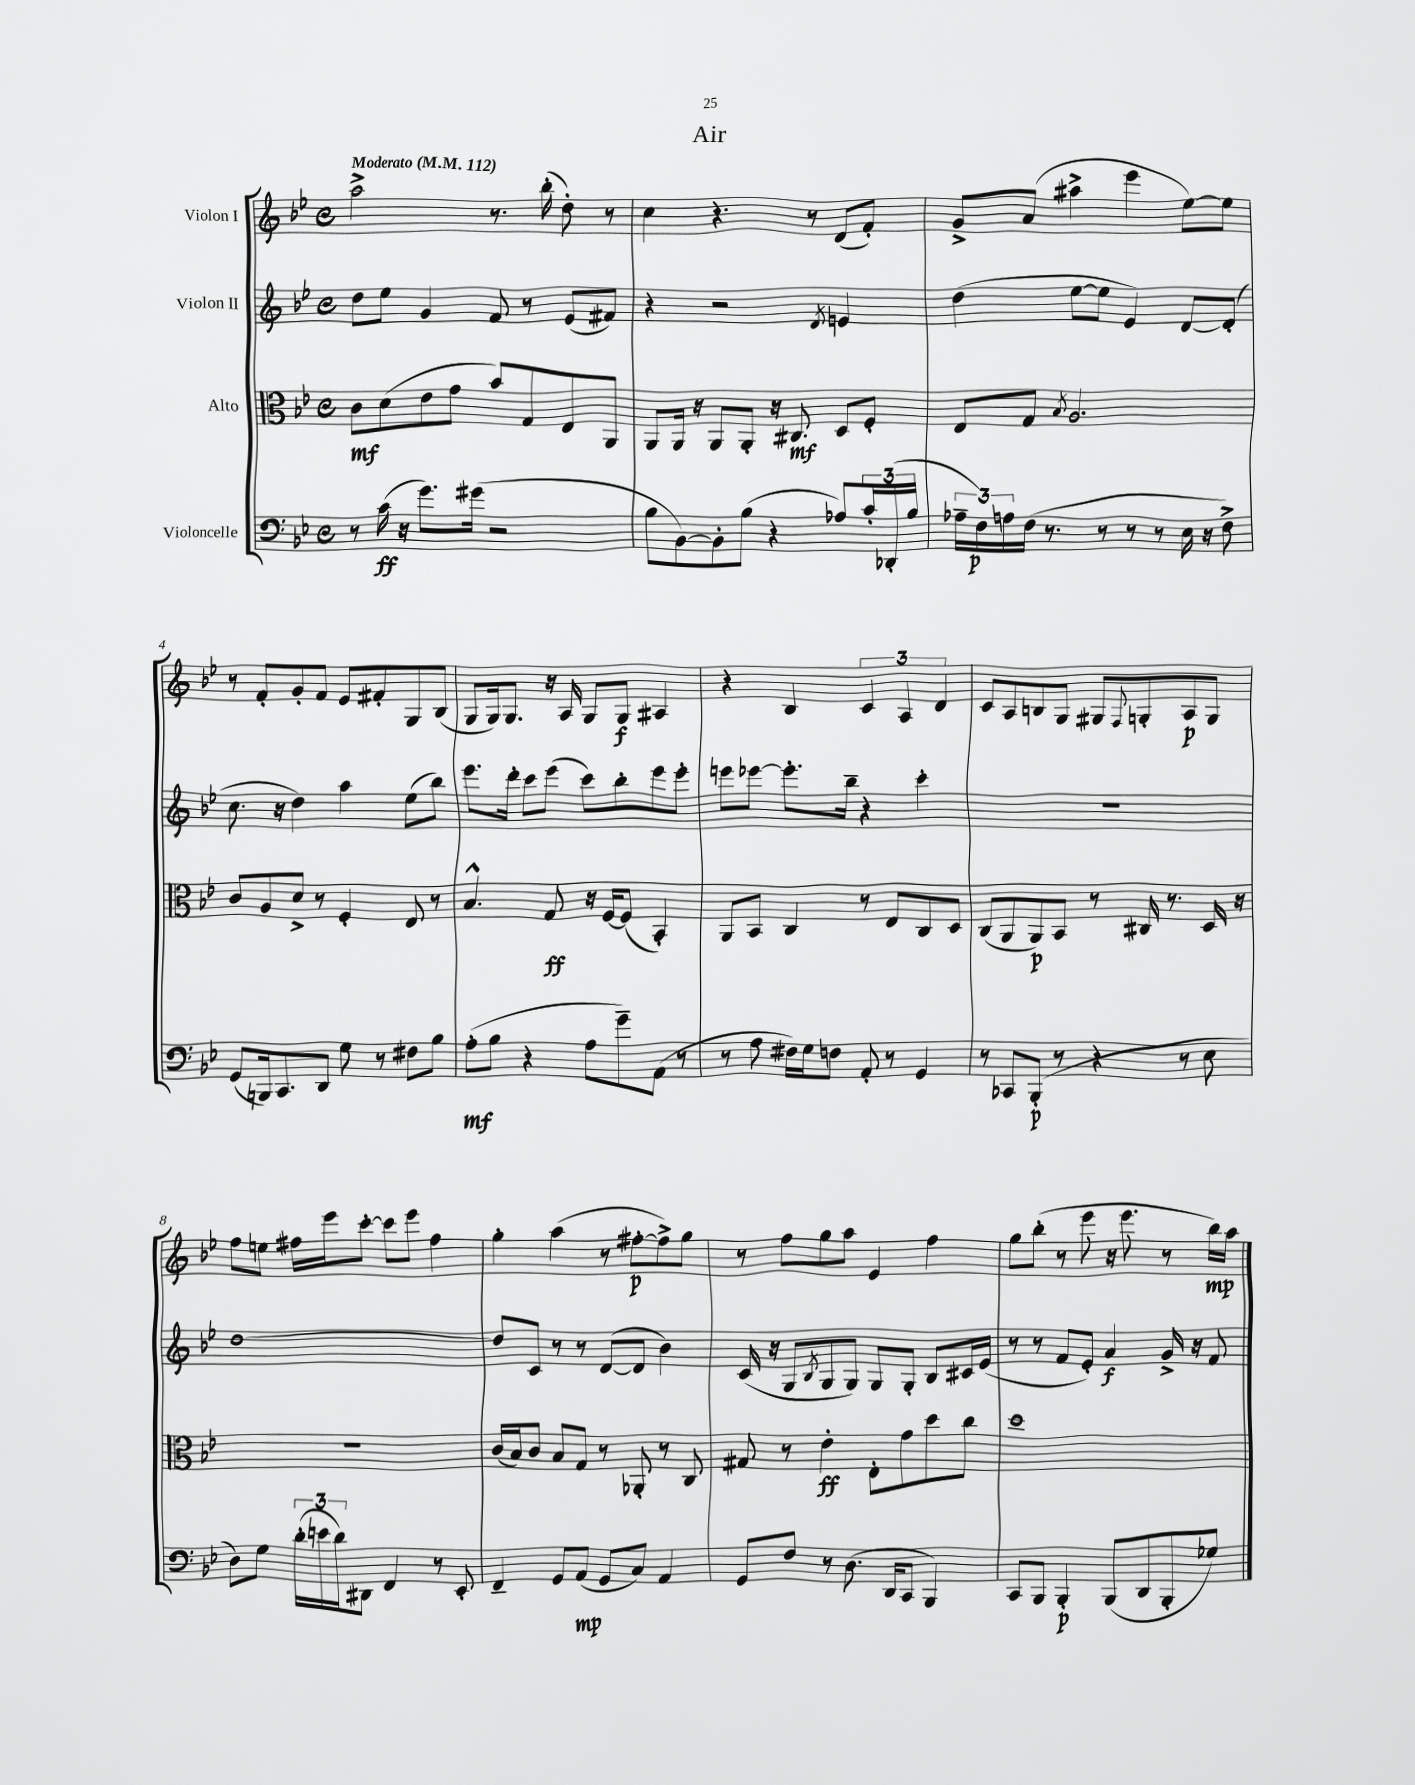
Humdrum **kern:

**kern	**dynam	**kern	**dynam	**kern	**dynam	**kern	**dynam
*part4	*part4	*part3	*part3	*part2	*part2	*part1	*part1
*staff4	*staff4	*staff3	*staff3	*staff2	*staff2	*staff1	*staff1
*I"Violoncelle	*	*I"Alto	*	*I"Violon II	*	*I"Violon I	*
*clefF4	*	*clefC3	*	*clefG2	*	*clefG2	*
*k[b-e-]	*	*k[b-e-]	*	*k[b-e-]	*	*k[b-e-]	*
*M4/4	*	*M4/4	*	*M4/4	*	*M4/4	*
*met(c)	*	*met(c)	*	*met(c)	*	*met(c)	*
*MM112	*	*MM112	*	*MM112	*	*MM112	*
=1	=1	=1	=1	=1	=1	=1	=1
!	!	!	!	!	!	!LO:TX:a:B:t=Moderato	!
8r	.	8c\L	mf	8dd\L	.	2aa^\	.
(16c\	ff	(8d\	.	8ee-\J	.	.	.
16r	.	.	.	.	.	.	.
8.g\L)	.	8e-\	.	4g/	.	.	.
.	.	8g\J	.	.	.	.	.
(16g#X\Jk	.	.	.	.	.	.	.
2r	.	8b-/L)	.	8f/	.	8.r	.
.	.	8G/	.	8r	.	.	.
.	.	.	.	.	.	(16bb-'\	.
.	.	8E-/	.	(8e-/L	.	8dd'\)	.
.	.	8AA/J	.	8f#X/J)	.	8r	.
=2	=2	=2	=2	=2	=2	=2	=2
8B-\L	.	8AA/L	.	4r	.	4cc\	.
[8BB-\)	.	16AA/Jk	.	.	.	.	.
.	.	16r	.	.	.	.	.
8BB-'\]	.	8AA/L	.	2r	.	4.r	.
(8B-\J	.	8AA'/J	.	.	.	.	.
4r	.	16r	.	.	.	.	.
.	.	8.C#X/	mf	.	.	.	.
.	.	.	.	.	.	8r	.
.	.	.	.	8qd/	.	.	.
8A-X/L)	.	8D/L	.	4en/	.	(8d/L	.
24c'/L	.	8F'/J	.	.	.	8f'/J)	.
(24DD-X'/	.	.	.	.	.	.	.
24B-/JJ	.	.	.	.	.	.	.
=3	=3	=3	=3	=3	=3	=3	=3
24A-X~\LL	.	8E-/L	.	(4dd\	.	8g^/L	.
24F\)	p	.	.	.	.	.	.
24An\	.	.	.	.	.	.	.
(16F\JJ	.	8G/J	.	.	.	(8a/J	.
8.r	.	.	.	.	.	.	.
.	.	8qB-/	.	.	.	.	.
.	.	2.A/	.	[8ee-\L	.	4aa#X^\	.
8r	.	.	.	8ee-\J]	.	.	.
8r	.	.	.	4e-/)	.	4eee-\	.
8r	.	.	.	.	.	.	.
16E-\	.	.	.	[8d/L	.	[8ee-\L)	.
16r	.	.	.	.	.	.	.
8F^\)	.	.	.	(8d'/J]	.	8ee-\J]	.
!!LO:LB:g=z
=4	=4	=4	=4	=4	=4	=4	=4
(8GG/L	.	8c/L	.	8.cc\	.	8r	.
16BBBn/k)	.	8A/	.	.	.	8f'/L	.
8.CC/	.	.	.	16r	.	.	.
.	.	8d^/J	.	4dd\)	.	8g'/	.
8DD/J	.	8r	.	.	.	8f/J	.
8G\	.	4F'/	.	4aa\	.	8e-/L	.
8r	.	.	.	.	.	8f#X'/	.
8F#X\L	.	8E-/	.	(8ee-\L	.	8G/	.
8B-\J	.	8r	.	8bb-\J)	.	(8B-/J	.
=5	=5	=5	=5	=5	=5	=5	=5
(8A'\L	mf	4.B-^^/	.	8.eee-\L	.	8G/L	.
8B-\J	.	.	.	.	.	16G/k)	.
.	.	.	.	16ddd'\Jk	.	8.G/J	.
4r	.	.	.	8ccc\L	.	.	.
.	.	8G/	ff	(8eee-\J	.	16r	.
.	.	.	.	.	.	16A/	.
8A\L	.	16r	.	8ccc\L)	.	8G/L	.
.	.	[16F/KL	.	.	.	.	.
8g~\)	.	(8F/J]	.	8bb-'\	.	8G/J	f
(8AA\J	.	4BB-'/)	.	8eee-\	.	4A#X/	.
8r	.	.	.	8eee-'\J	.	.	.
=6	=6	=6	=6	=6	=6	=6	=6
8r	.	8AA/L	.	8eeen\L	.	4r	.
8A\	.	8BB-/J	.	[8eee-X\J	.	.	.
16F#X\LL)	.	4C/	.	8.eee-'\L]	.	4B-/	.
16G\J	.	.	.	.	.	.	.
8Fn\J	.	.	.	.	.	.	.
.	.	.	.	16bb-~\Jk	.	.	.
8AA'/	.	8r	.	4r	.	6c/	.
8r	.	8E-/L	.	.	.	.	.
.	.	.	.	.	.	6A/	.
4GG/	.	8C/	.	4ccc'\	.	.	.
.	.	.	.	.	.	6d/	.
.	.	8D/J	.	.	.	.	.
=7	=7	=7	=7	=7	=7	=7	=7
8r	.	(8C/L	.	1r	.	8c/L	.
8CC-X/L	.	8AA/	.	.	.	8A/	.
(8BBB-'/J	p	8AA/)	p	.	.	8Bn/	.
8r	.	8BB-/J	.	.	.	8G/J	.
4r	.	8r	.	.	.	8G#X/L	.
.	.	.	.	.	.	8qqF/	.
.	.	16C#X/	.	.	.	8Gn'/	.
.	.	8.r	.	.	.	.	.
8r	.	.	.	.	.	8A/	p
8E-\	.	16D/	.	.	.	8G/J	.
.	.	16r	.	.	.	.	.
!!LO:LB:g=z
=8	=8	=8	=8	=8	=8	=8	=8
8D\L)	.	1r	.	[1dd	.	8ff\L	.
8G\J	.	.	.	.	.	8een\J	.
(24d'\LL	.	.	.	.	.	16ff#X\LL	.
24en\	.	.	.	.	.	.	.
.	.	.	.	.	.	16eee-\J	.
24d\J)	.	.	.	.	.	.	.
8DD#X\J	.	.	.	.	.	[8ccc'\J	.
4FF/	.	.	.	.	.	8ccc\L]	.
.	.	.	.	.	.	8eee-\J	.
8r	.	.	.	.	.	4ff#\	.
8EE-'/	.	.	.	.	.	.	.
=9	=9	=9	=9	=9	=9	=9	=9
4FF~/	.	(16c/LL	.	8dd/L]	.	4gg'\	.
.	.	16B-/J)	.	.	.	.	.
.	.	8c/J	.	8c/J	.	.	.
8GG/L	.	8B-/L	.	8r	.	(4aa\	.
(8AA/J	mp	8G/J	.	8r	.	.	.
8GG/L	.	8r	.	([8d/L	.	8r	.
8C/J)	.	8AA-X'/	.	8d/J]	.	[8ff#X'\L	p
4AA/	.	8r	.	4b-\)	.	8ff#^\])	.
.	.	8C/	.	.	.	8gg\J	.
=10	=10	=10	=10	=10	=10	=10	=10
8GG/L	.	8G#X/	.	(16c/	.	8r	.
.	.	.	.	16r	.	.	.
8F/J	.	8r	.	8G/L	.	8ff\L	.
.	.	.	.	8qB-/	.	.	.
8r	.	4e-'\	ff	8G/	.	8gg\	.
(8.D\	.	.	.	8G/J)	.	8aa\J	.
.	.	8E-'\L	.	8G/L	.	4e-/	.
16DD/KL	.	.	.	.	.	.	.
8CC/J	.	8g\	.	8G'/J	.	.	.
4BBB-/)	.	8dd\	.	8B-/L	.	4ff\	.
.	.	8cc\J	.	16c#X/L	.	.	.
.	.	.	.	(16e-/JJ	.	.	.
=11	=11	=11	=11	=11	=11	=11	=11
8CC/L	.	1dd	.	8r	.	8gg\L	.
8BBB-/J	.	.	.	8r	.	(8bb-'\J	.
4BBB-'/	p	.	.	8f/L	.	8r	.
.	.	.	.	8e-'/J)	.	8eee-\	.
(8BBB-/L	.	.	.	4a/	f	16r	.
.	.	.	.	.	.	8.eee-\	.
8DD/	.	.	.	.	.	.	.
8BBB-'/	.	.	.	16g^/	.	8r	.
.	.	.	.	16r	.	.	.
8G-X/J)	.	.	.	8f/	.	16bb-\LL)	mp
.	.	.	.	.	.	16aa\JJ	.
==	==	==	==	==	==	==	==
*-	*-	*-	*-	*-	*-	*-	*-
